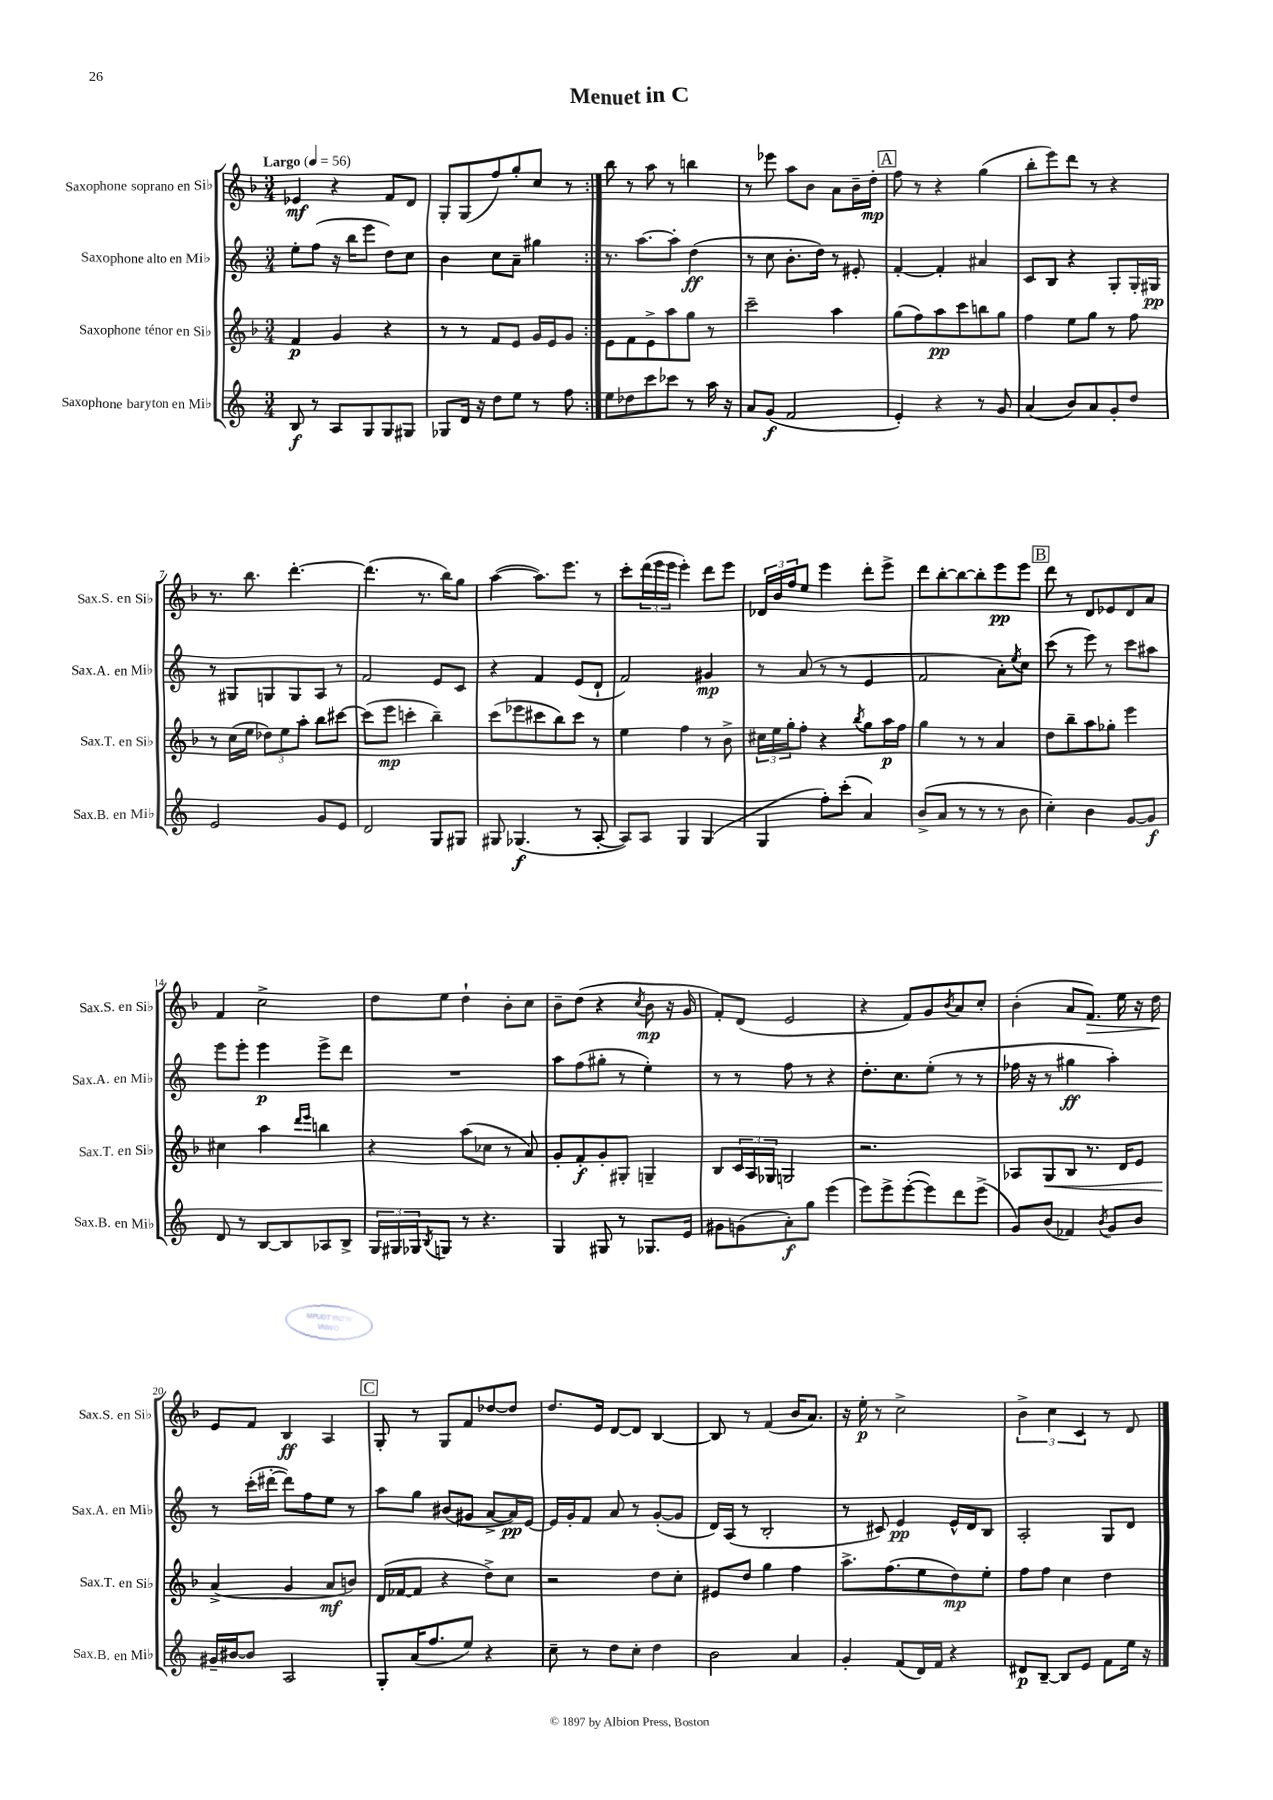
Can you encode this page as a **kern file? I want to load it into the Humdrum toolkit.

**kern	**kern	**kern	**kern
*staff4	*staff3	*staff2	*staff1
*clefG2	*clefG2	*clefG2	*clefG2
*k[]	*k[b-]	*k[]	*k[b-]
*M3/4	*M3/4	*M3/4	*M3/4
*MM56	*MM56	*MM56	*MM56
8B	4f	8ee'	4e-
8r	.	(8ff	.
8A	4g	16r	4r
.	.	16bb	.
8G	.	8eee	.
8G	4r	8dd)	8f
8G#	.	8cc	8d
=	=	=	=
8G-	8r	4b	8G'
16d	8r	.	(8G
16r	.	.	.
8dd	8f	8cc	8ff)
8ee	8e	8a~	8gg'
8r	16g	4gg#	8cc
.	16e	.	.
8ff	8g	.	8r
=:|!	=:|!	=:|!	=:|!
8ee	8e	8.r	8bb-
8dd-	8f	.	8r
.	.	[8.aa	.
8ccc	8e^	.	8aa
8ccc-	8aa	8aa']	8r
8r	8gg	(4dd	4bb
16aa	8r	.	.
16r	.	.	.
=	=	=	=
8a	2ccc~	8r	8r
(8g	.	8cc	8eee-
2f	.	8.b'	8aa
.	.	.	8b-
.	.	16dd)	.
.	4aa	8r	8a
.	.	8e#'	16b-~
.	.	.	16dd'
=	=	=	=
4e')	(8gg	[4f'	8ff
.	8ff)	.	8r
4r	8aa	4f']	4r
.	8ccc	.	.
8r	8bb	4a#	(4gg
8g	8gg	.	.
=	=	=	=
(4a	4ff	8c	8bb-'
.	.	8B	8eee)
8b)	8ee	4r	8ddd
8a	8gg	.	8r
8g'	8r	8G'	4r
8dd	8ff	16G'	.
.	.	16G#	.
=	=	=	=
2e	8r	8r	8.r
.	(16cc	8G#	.
.	16ee	.	8.bb-
.	12dd-)	8G	.
.	12ee	.	.
.	.	8G	[4.ddd'
.	12aa'	.	.
8g	8bb-	8A	.
8e	[8ccc#	8r	.
=	=	=	=
2d	(8ccc#]	2f	(4.ddd]
.	8eee	.	.
.	4ccc'	.	.
.	.	.	8.r
8G	4bb-~)	8e	.
.	.	.	16bb-)
8G#	.	8c	8gg
=	=	=	=
8G#	(8ccc	4r	([4aa
(4.G-	8eee-	.	.
.	8ccc#	4f	8.aa])
.	8bb-)	.	.
.	.	.	8.eee
8r	8ccc#	(8e	.
[8A'	8r	8d`	8r
=	=	=	=
8A])	4ee	2f)	8ccc'
8A	.	.	(24ddd
.	.	.	24eee
.	.	.	24eee
4G	4ff	.	4eee')
(4G	8r	4g#	8ddd
.	8b-^	.	8eee
=	=	=	=
4G	24cc#	8r	24d-
.	24ee	.	24b-
.	24gg'	.	24ff
.	8ff'	(8a	8ee
8ff')	4r	8r	4eee
(8ccc'	.	8r	.
.	8qbb-	.	.
4a)	8gg	4e	8ddd'
.	16aa	.	8eee^
.	16ff	.	.
=	=	=	=
(8b^	4gg	2f	8ddd
8a	.	.	[8bb-'
8r	8r	.	8bb-_
8r	8r	.	8bb-']
8r	4a	8a')	8eee
.	.	8qee	.
8b	.	8cc	8eee
=	=	=	=
4cc')	8dd	(8ccc	8ddd
.	8bb-~	8r	8r
4b	8aa	8eee)	8d
.	8gg-'	8r	8e-
[8g	4eee	8ccc	8d
8g]	.	8aa#	8a
=	=	=	=
8d	4cc#	8eee	4f
8r	.	8eee'	.
[8B	4aa	4eee	2cc^
8B]	.	.	.
.	16qqddd	.	.
.	16qqeee	.	.
8A-	4bb	8eee^	.
8B^	.	8ddd	.
=	=	=	=
24G	4r	2.r	8dd
24G#	.	.	.
24G-	.	.	.
8qB	.	.	.
8G	.	.	8ee
8r	(8aa	.	4dd`
4.r	8cc-	.	.
.	8r	.	8b-'
.	8a)	.	8cc
=	=	=	=
4G	8g'	8aa	8b-~
.	8f'	(8ff	(8dd
8G#	8g'	8gg#'	4r
8r	8G#'	8r	.
.	.	.	8qcc
8.G-	4G~	4ee')	8b-
.	.	.	16r
16e	.	.	16g
=	=	=	=
8g#	8B-	8r	8f')
(8g	24c	8r	(8d
.	24A	.	.
.	24G-	.	.
8a')	2G	8ff	2e
8gg	.	8r	.
(4eee	.	4r	.
=	=	=	=
8eee)	2.r	8.dd'	4r
8eee^	.	.	.
.	.	8.cc	.
([8eee'	.	.	8f)
8eee])	.	(8ee'	8g
.	.	.	8qb-
8ddd	.	8r	8a
(8eee^	.	8r	8cc'
=	=	=	=
8g)	8A-	16ff-	(4b-'
.	.	16r	.
(8b	8G	8r	.
4f-)	8B-	4gg#	8a
.	8.r	.	8.f)
8qb	.	.	.
8g	.	4aa')	.
.	16d	.	16ee
8b	8e	.	16r
.	.	.	16dd
=	=	=	=
16g#~	(4a^	8r	8e
[16b#	.	.	.
8b#]	.	(16ccc'	8f
.	.	[16ddd#'	.
2A	4g	8ddd#])	4B-
.	.	8ff	.
.	8a	8ee	4A
.	8b)	8r	.
=	=	=	=
8G'	(16d	8aa	8G'
.	[16f-	.	.
(16a	8f-]	8gg	8r
8.ff	.	.	.
.	4r	(8b#	8G
8ee)	.	8g#	8f
4r	8dd^)	[8a^	[8dd-
.	8cc	16a])	8dd-]
.	.	[16e	.
=	=	=	=
8cc~	2r	16e]	8.dd
.	.	16g'	.
8r	.	8f	.
.	.	.	16e
8dd	.	8a	[8d
8cc'	.	8r	8d]
4dd	8dd	([8g'	[4B-
.	8cc'	8g]	.
=	=	=	=
2b	8e#	16d)	8B-]
.	.	(16A	.
.	8dd	8r	8r
.	4gg	2B'	(4f
4a	4ff	.	16b-
.	.	.	8.a)
=	=	=	=
4g'	8.aa^	8r	16r
.	.	.	16ee'
.	.	8c#)	8r
.	(8.ff	.	.
(8f	.	4e	2cc^
16d)	8ee	.	.
16f	.	.	.
4r	8dd)	16e^^	.
.	.	16d	.
.	8ee'	8B	.
=	=	=	=
8d#	8ff	2A'	6b-^
[8B~	8ff	.	.
.	.	.	6cc
8B]	4cc	.	.
.	.	.	6c
8e	.	.	.
8f	4dd	8G	8r
16ee	.	8d	8d
16r	.	.	.
==	==	==	==
*-	*-	*-	*-
